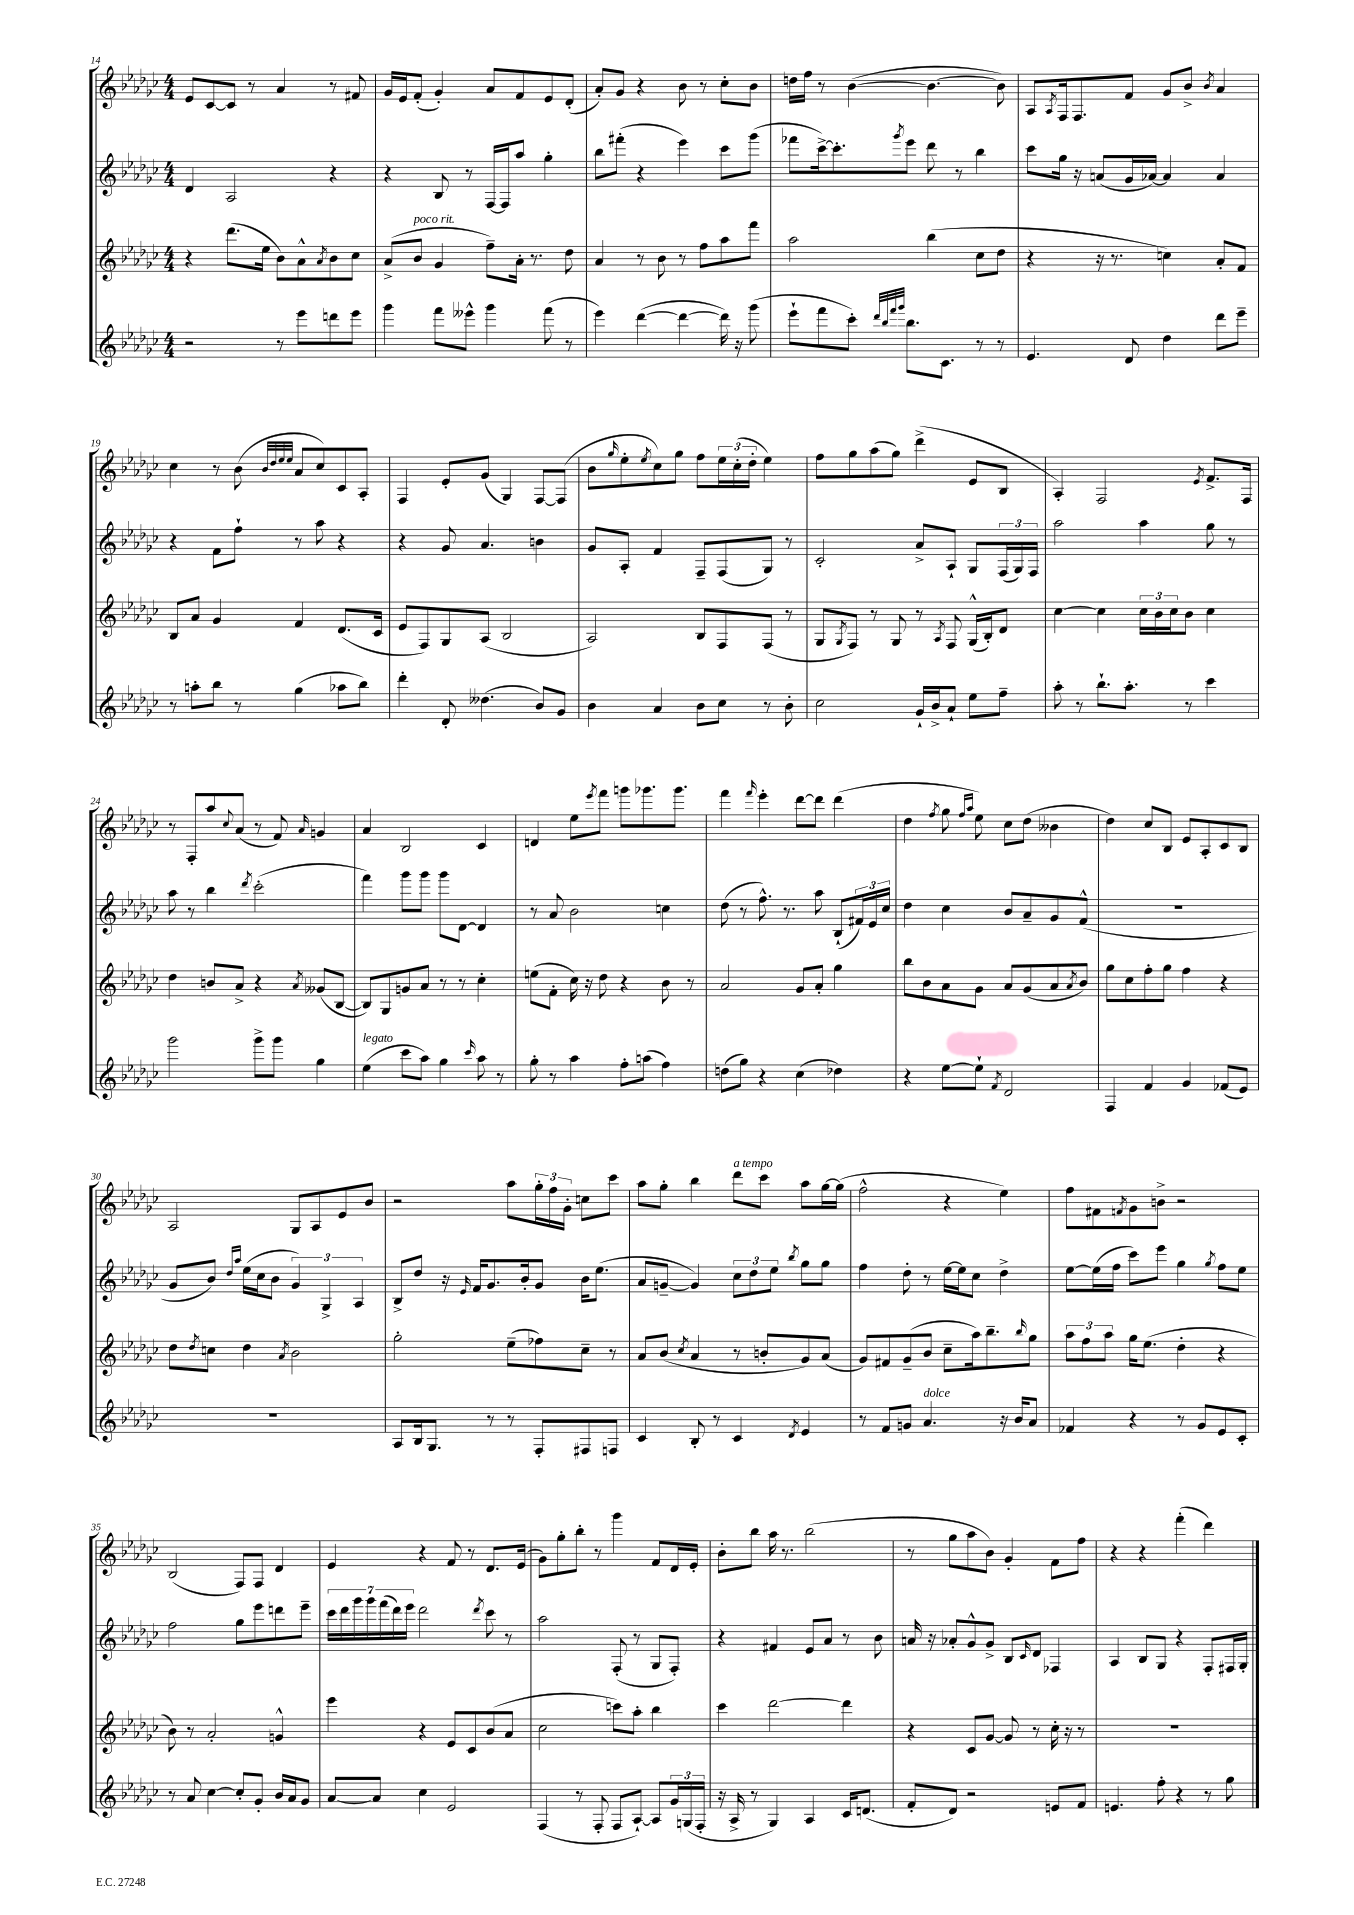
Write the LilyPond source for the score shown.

<<
\new StaffGroup <<
\new Staff = "s0" {
    \clef treble \key ges \major \numericTimeSignature \time 4/4
    ees'8 ces'8~ ces'8 r8 aes'4 r8 fis'8 |
    ges'16 ees'16 f'8-.( ges'4-.) aes'8 f'8 ees'8 des'8-.( |
    aes'8-.) ges'8 r4 bes'8 r8 ces''8-. bes'8 |
    d''16 f''16 r8 bes'4~( bes'4.~ bes'8) |
    aes8 \acciaccatura { aes8 } f16 f8. f'8 ges'8 bes'8-> \acciaccatura { bes'8 } aes'4 |
    ces''4 r8 bes'8( \grace { bes'32 des''32 ees''32 ees''32 } aes'8 ces''8) ces'8 aes8-. |
    f4 ees'8-. ges'8( ges4) f8~ f8( |
    bes'8 \grace { ges''16 } ees''8-. \acciaccatura { ees''8 } ces''8) ges''8 f''8 \tuplet 3/2 { ees''16 ces''16-.( des''16-. } ees''4) |
    f''8 ges''8 aes''8( ges''8) des'''4->( ees'8 bes8 |
    aes4-.) f2 \acciaccatura { ees'8 } f'8.-> f16 |
    r8 f8-. aes''8 \appoggiatura { ces''8 } aes'8( r8 f'8) \grace { aes'16 } g'4 |
    aes'4 bes2 ces'4 |
    d'4 ees''8 \acciaccatura { ees'''8 } f'''8 g'''8 ges'''8. ges'''8. |
    f'''4 \grace { f'''16 } ees'''4-. des'''8~ des'''8 des'''4( |
    des''4 \acciaccatura { f''8 } ges''8 \grace { f''16 aes''16 } ees''8) ces''8 des''8( beses'4 |
    des''4) ces''8 bes8 ees'8 aes8-. ces'8 bes8 |
    aes2 ges8 aes8 ees'8 bes'8 |
    r2 aes''8 \tuplet 3/2 { ges''16-. f''16 ges'16-. } c''8 ces'''8 |
    aes''8 ges''8-. bes''4 des'''8^\markup { \italic "a tempo" } ces'''8 aes''8 ges''16~ ges''16( |
    f''2-^ r4 ees''4) |
    f''8 fis'8 \acciaccatura { f'8 } ges'8 b'8-> r2 |
    bes2( f8) f8 des'4 |
    ees'4 r4 f'8 r8 des'8. ees'16( |
    ges'8) ges''8-. bes''8-. r8 ges'''4 f'8 des'16 ees'16-. |
    bes'8-. bes''8 aes''16 r8. bes''2( |
    r8 ges''8 aes''8 bes'8) ges'4-. f'8 f''8 |
    r4 r4 f'''4-.( des'''4) \bar "|." |
}
\new Staff = "s1" {
    \clef treble \key ges \major \numericTimeSignature \time 4/4
    des'4 aes2 r4 |
    r4 bes8 r8 f16~ f16 aes''8 ges''4-. |
    bes''8 fis'''8-.( r4 ees'''4) ces'''8 ges'''8( |
    fes'''8 ces'''16~->) ces'''8.-. \acciaccatura { ges'''8 } ees'''8 des'''8 r8 bes''4 |
    ces'''8 ges''16 r16 a'8( ges'16 aes'16~) aes'4 aes'4 |
    r4 f'8 f''8-! r8 aes''8 r4 |
    r4 ges'8 aes'4. b'4 |
    ges'8 aes8-. f'4 f8-- f8( ges8) r8 |
    ces'2-. aes'8-> aes8-! ges8 \tuplet 3/2 { f16( ges16) f16 } |
    aes''2 aes''4 ges''8 r8 |
    aes''8 r8 bes''4 \acciaccatura { des'''8 } ces'''2-.( |
    f'''4) ges'''8 ges'''8 ges'''8 des'8~ des'4 |
    r8 aes'8 bes'2 c''4 |
    des''8( r8 f''8.-^) r8. aes''8 bes8-!( \tuplet 3/2 { fis'16) ees'16 ces''16 } |
    des''4 ces''4 bes'8 aes'8-- ges'8 f'8-^( |
    R1 |
    ges'8 bes'8) \grace { des''16 aes''16 } ees''16( ces''16 bes'8 \tuplet 3/2 { ges'4) ges4-> aes4 } |
    bes8-> des''8 r16 \grace { ees'16 } f'16 ges'8. bes'16-. ges'8 bes'16 ees''8.( |
    aes'8 g'8~-- g'4) \tuplet 3/2 { ces''8 des''8 ees''8 } \acciaccatura { bes''8 } ges''8 ges''8 |
    f''4 des''8-. r8 ees''16~ ees''16 ces''8 des''4-> |
    ees''8~ ees''16( f''16 ces'''8) ees'''8 ges''4 \acciaccatura { ges''8 } f''8 ees''8 |
    f''2 ges''8 ees'''8 d'''8 ees'''8-- |
    \tuplet 7/4 { ces'''16 des'''16 ges'''16 ges'''16 f'''16( des'''16) ees'''16 } des'''2 \acciaccatura { des'''8 } ces'''8 r8 |
    aes''2 f8-.( r8 ges8 f8-.) |
    r4 fis'4 ees'8 aes'8 r8 bes'8 |
    a'16 r16 aes'8-. ges'8-^ ges'8-> bes8 \grace { ces'16 } des'8 fes4 |
    aes4 bes8 ges8 r4 f8-. fis16 ges16-. \bar "|." |
}
\new Staff = "s2" {
    \clef treble \key ges \major \numericTimeSignature \time 4/4
    r4 des'''8.( ees''16 bes'8) aes'8-^ \acciaccatura { aes'8 } bes'8 ces''8 |
    aes'8->( bes'8^\markup { \italic "poco rit." } ges'4 f''8--) aes'16-. r8. des''8 |
    aes'4 r8 bes'8 r8 f''8 aes''8 f'''8 |
    aes''2 bes''4( ces''8 des''8 |
    r4 r16 r8. c''4) aes'8-. f'8 |
    bes8 aes'8 ges'4 f'4 des'8.( ces'16 |
    ees'8 f8) ges8 aes8( bes2 |
    aes2) bes8 f8 f8( r8 |
    ges8 \acciaccatura { ges8 } f8) r8 ges8 r8 \acciaccatura { aes8 } f8 ges16-^( bes16-.) des'8 |
    ces''4~ ces''4 \tuplet 3/2 { ces''16 bes'16 ces''16 } bes'8 ces''4 |
    des''4 b'8 aes'8-> r4 \acciaccatura { aes'8 } geses'8( bes8~ |
    bes8) ges8 g'8 aes'8 r8 r8 ces''4-. |
    e''8( f'8-. ces''16) r16 des''8 r4 bes'8 r8 |
    aes'2 ges'8 aes'8-. ges''4 |
    bes''8 bes'8 aes'8 ges'8 aes'8 ges'8( aes'8 \acciaccatura { aes'8 } bes'8) |
    ges''8 ces''8 f''8-. ges''8 f''4 r4 |
    des''8 \acciaccatura { des''8 } c''8 des''4 \acciaccatura { aes'8 } bes'2 |
    ges''2-. ees''8--( fes''8) ces''8-- r8 |
    aes'8 bes'8( \acciaccatura { ces''8 } aes'4 r8 b'8-. ges'8) aes'8( |
    ges'8) fis'8 ges'8--( bes'8 ces''8-- aes''16) bes''8.-- \grace { bes''16 } ges''8 |
    \tuplet 3/2 { aes''8 f''8 aes''8 } ges''16 ees''8.( des''4-. r4 |
    bes'8) r8 aes'2-. g'4-^ |
    ees'''4 r4 ees'8 ces'8 bes'8( aes'8 |
    ces''2 c'''8) aes''8-. bes''4 |
    ces'''4 des'''2~ des'''4 |
    r4 ces'8 ges'8~ ges'8 r8 ces''16-. r16 r8 |
    R1 \bar "|." |
}
\new Staff = "s3" {
    \clef treble \key ges \major \numericTimeSignature \time 4/4
    r2 r8 ees'''8 d'''8 ees'''8 |
    ges'''4 f'''8 eeses'''8-^ ges'''4 f'''8( r8 |
    ees'''4) des'''4~( des'''4~ des'''16) r16 ges'''8( |
    ees'''8-! f'''8 ces'''8-.) \grace { des'''32 bes''32 f'''32 ges'''32 } bes''8. ces'8. r8 r8 |
    ees'4. des'8 des''4 des'''8 ees'''8-- |
    r8 a''8-. bes''8 r8 ges''4( aes''8 bes''8) |
    des'''4-. des'8-. deses''4.( bes'8) ges'8 |
    bes'4 aes'4 bes'8 ces''8 r8 bes'8-. |
    ces''2 ges'16-! bes'16-> aes'8-! ees''8 f''8-- |
    aes''8-. r8 bes''8.-! aes''8.-. r8 ces'''4 |
    ges'''2 ges'''8-> ges'''8 ges''4 |
    ees''4^\markup { \italic "legato" }( ces'''8 aes''8) ges''4 \grace { ces'''16 } aes''8 r8 |
    ges''8-. r8 aes''4 f''8-. a''8( f''4) |
    d''8( ges''8) r4 ces''4( des''4) |
    r4 ees''8~ ees''8-! \acciaccatura { f'8 } des'2 |
    f4 f'4 ges'4 fes'8( ees'8) |
    R1 |
    aes8 bes16 ges8. r8 r8 f8-. fis8 f8 |
    ces'4 bes8-. r8 ces'4 \acciaccatura { des'8 } ees'4 |
    r8 f'8 g'8 aes'4.^\markup { \italic "dolce" } r16 bes'16 aes'8 |
    fes'4 r4 r8 ges'8 ees'8 ces'8-. |
    r8 aes'8 ces''4~ ces''8-. ges'8-. bes'16 aes'16 ges'8 |
    aes'8~ aes'8 ces''4 ees'2 |
    f4( r8 f8-. f8 aes8~-!) aes8 \tuplet 3/2 { ges'16 g16( f16-. } |
    r16 aes16-> r8 ges4) aes4 ces'16 d'8.( |
    f'8-. des'8) r2 e'8 f'8 |
    e'4. f''8-. r4 r8 ges''8 \bar "|." |
}
>>
>>
\layout { \context { \Score currentBarNumber = #14 } }
